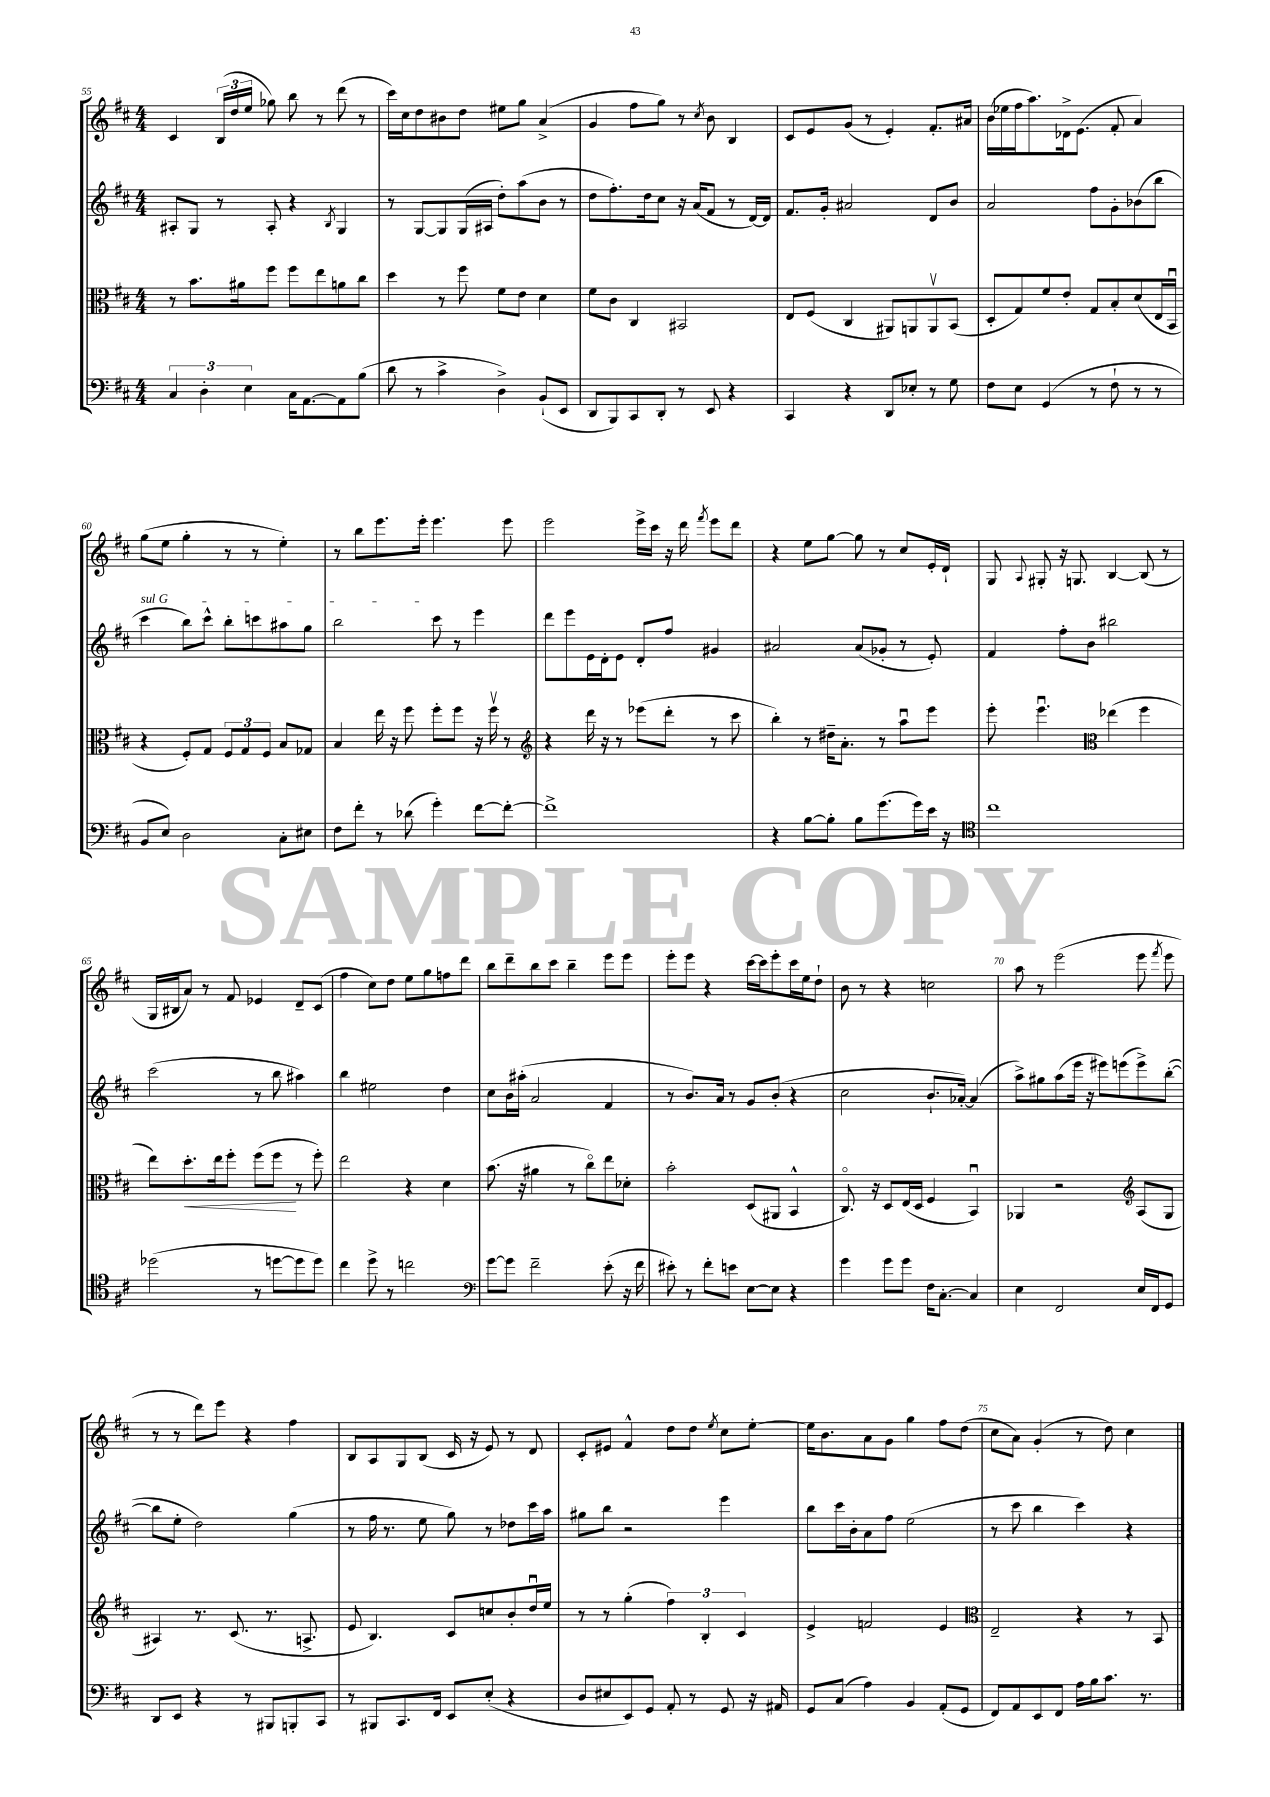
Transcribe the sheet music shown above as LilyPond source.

<<
\new StaffGroup <<
\new Staff = "s0" {
    \clef treble \key d \major \numericTimeSignature \time 4/4
    \autoBeamOff cis'4 \tuplet 3/2 { b16[( d''16 e''16] } ges''8) b''8 r8 d'''8( r8 |
    cis'''16[) cis''16 d''8 bis'8 d''8] eis''8[ g''8] a'4->( |
    g'4 fis''8[ g''8]) r8 \acciaccatura { cis''8 } b'8 b4 |
    cis'8[ e'8 g'8]( r8 e'4-.) fis'8.[-. ais'16] |
    b'16[( ees''16 fis''16 a''8.) des'16-> e'8.]( fis'8-. a'4) |
    g''8[( e''8] g''4-. r8 r8 e''4-.) |
    r8 b''8[ e'''8. e'''16]-. e'''4. e'''8 |
    e'''2 e'''16[-> cis'''16] r16 d'''16 \acciaccatura { fis'''8 } e'''8[ d'''8] |
    r4 e''8[ g''8]~ g''8 r8 cis''8[ e'16-. d'16]-! |
    g8 \appoggiatura { a8 } gis8-. r16 g8. b4~ b8( r8 |
    g16[ bis16 a'8]) r8 fis'8 ees'4 d'8[-- cis'8]( |
    fis''4 cis''8[) d''8] e''8[ g''8 f''8 d'''8] |
    b''8[ d'''8-- b''8 cis'''8] b''4-- e'''8[ e'''8] |
    e'''8[-. e'''8] r4 cis'''16[~ cis'''16 e'''8-. cis'''16 e''16 d''8]-! |
    b'8 r8 r4 c''2 |
    a''8 r8 e'''2( e'''8 \acciaccatura { fis'''8 } e'''8 |
    r8 r8 d'''8[) e'''8] r4 fis''4 |
    b8[ a8 g8 b8]( cis'16 r16 e'8) r8 d'8 |
    cis'8[-. eis'8] fis'4-^ d''8[ d''8] \acciaccatura { e''8 } cis''8[ e''8]~-. |
    e''16[ b'8. a'8 g'8] g''4 fis''8[ d''8]( |
    cis''8[ a'8]) g'4-.( r8 d''8) cis''4 \bar "|." |
}
\new Staff = "s1" {
    \clef treble \key d \major \numericTimeSignature \time 4/4
    \autoBeamOff ais8[-. g8] r8 ais8-. r4 \acciaccatura { b8 } g4 |
    r8 g8[~ g8 g16( ais16] d''8[-.) a''8( b'8] r8 |
    d''8[ fis''8.-.) d''16 cis''8] r16 a'16[( fis'8] r8 d'16[~) d'16] |
    fis'8.[ g'16]-. ais'2 d'8[ b'8] |
    a'2 fis''8[ g'8-. bes'8( b''8] |
    \once \override TextSpanner.bound-details.left.text = \markup { \italic "sul G" } cis'''4\startTextSpan b''8[) cis'''8]-^ b''8[-. c'''8 ais''8 g''8] |
    b''2 cis'''8\stopTextSpan r8 e'''4 |
    d'''8[ e'''8 e'16 d'16-. e'8] d'8[-. fis''8] gis'4 |
    ais'2 ais'8[( ges'8]-. r8 e'8-.) |
    fis'4 fis''8[-. b'8] bis''2 |
    cis'''2( r8 b''8 ais''4) |
    b''4 eis''2 d''4 |
    cis''8[ b'16 ais''16]-.( a'2 fis'4 |
    r8 b'8.[) a'16] r8 g'8[ b'8]-.( r4 |
    cis''2 b'8.[-! aes'16]~-.) aes'4( |
    a''8[->) gis''8 a''8( e'''16] r16 eis'''8[) e'''8( e'''8->) b''8]~-.( |
    b''8[ e''8]-. d''2) g''4( |
    r8 fis''16 r8. e''8 g''8) r8 des''8[ cis'''16 a''16] |
    gis''8[ b''8] r2 e'''4 |
    b''8[ cis'''16 b'16-. a'8 fis''8] e''2( |
    r8 cis'''8 b''4 cis'''4) r4 \bar "|." |
}
\new Staff = "s2" {
    \clef alto \key d \major \numericTimeSignature \time 4/4
    \autoBeamOff r8 b'8.[ ais'16 fis''8] fis''8[ e''8 a'8 cis''8] |
    d''4 r8 fis''8 fis'8[ e'8] d'4 |
    fis'8[ cis'8] cis4 bis,2 |
    e8[ fis8]( cis4 ais,8[) a,8 a,8\upbow b,8]( |
    d8[-. g8) fis'8 e'8]-. g8[ b8-. d'8( e16 b,16]\downbow |
    r4 fis8[-.) g8] \tuplet 3/2 { fis8[ g8 fis8] } b8[ ges8] |
    b4 e''16 r16 fis''8 fis''8[-. fis''8] r16 fis''16\upbow r8 |
    \clef treble r4 d'''16 r16 r8 ees'''8[( d'''8]-. r8 cis'''8 |
    b''4-.) r8 dis''16[-- a'8.]-. r8 a''8[\downbow e'''8] |
    e'''8-. e'''4.\downbow \clef alto ees''4( fis''4 |
    e''8[) d''8.-.\< e''16 fis''8]-. fis''8[( fis''8]\! r8 fis''8-.) |
    e''2 r4 d'4 |
    b'8.( r16 ais'4 r8 cis''8[\flageolet) e''8 des'8]-. |
    b'2-. d8[( ais,8] b,4-^ |
    cis8.\flageolet) r16 d8[ e16( d16] fis4 b,4\downbow) |
    aes,4 r2 \clef treble a8[( g8] |
    ais4) r8. cis'8.( r8. a8.-> |
    e'8 b4.) cis'8[ c''8 b'8-. d''16\downbow e''16] |
    r8 r8 g''4-.( \tuplet 3/2 { fis''4) b4-. cis'4 } |
    e'4-> f'2 e'4 |
    \clef alto e2-- r4 r8 b,8 \bar "|." |
}
\new Staff = "s3" {
    \clef bass \key d \major \numericTimeSignature \time 4/4
    \autoBeamOff \tuplet 3/2 { cis4 d4-. e4 } cis16[ a,8.~ a,8 b8]( |
    d'8 r8 cis'4-> d4->) b,8[-!( e,8] |
    d,8[ b,,8) cis,8 d,8]-. r8 e,8 r4 |
    cis,4 r4 d,8[ ees8]-. r8 g8 |
    fis8[ e8] g,4( r8 fis8-! r8 r8 |
    b,8[ e8]) d2 cis8[-. eis8] |
    fis8[ fis'8]-. r8 des'8( g'4-.) fis'8[~ fis'8]~-. |
    fis'1-> |
    r4 b8[~ b8]-. b8[ g'8.( g'16) e'16] r16 |
    \clef tenor cis''1 |
    des''2( r8 d''8[~ d''8 d''8]) |
    cis''4 d''8-> r8 c''2 |
    \clef bass g'8[~ g'8] fis'2-- e'8-.( r16 fis'16 |
    eis'8-.) r8 fis'8[-. e'8] e8[~ e8] r4 |
    g'4 g'8[ g'8] fis16[ cis8.]~-. cis4 |
    e4 fis,2 e16[ fis,16 g,8] |
    d,8[ e,8] r4 r8 bis,,8[ b,,8-. cis,8] |
    r8 bis,,8[ cis,8. fis,16] e,8[ e8]-.( r4 |
    d8[ eis8 e,8) g,8] a,8-. r8 g,8 r16 ais,16 |
    g,8[ cis8]( a4) b,4 a,8[-.( g,8] |
    fis,8[) a,8 e,8 fis,8] a16[ b16 cis'8.] r8. \bar "|." |
}
>>
>>
\layout { \context { \Score currentBarNumber = #55 \override BarNumber.break-visibility = ##(#f #t #t) barNumberVisibility = #(every-nth-bar-number-visible 5) } }
